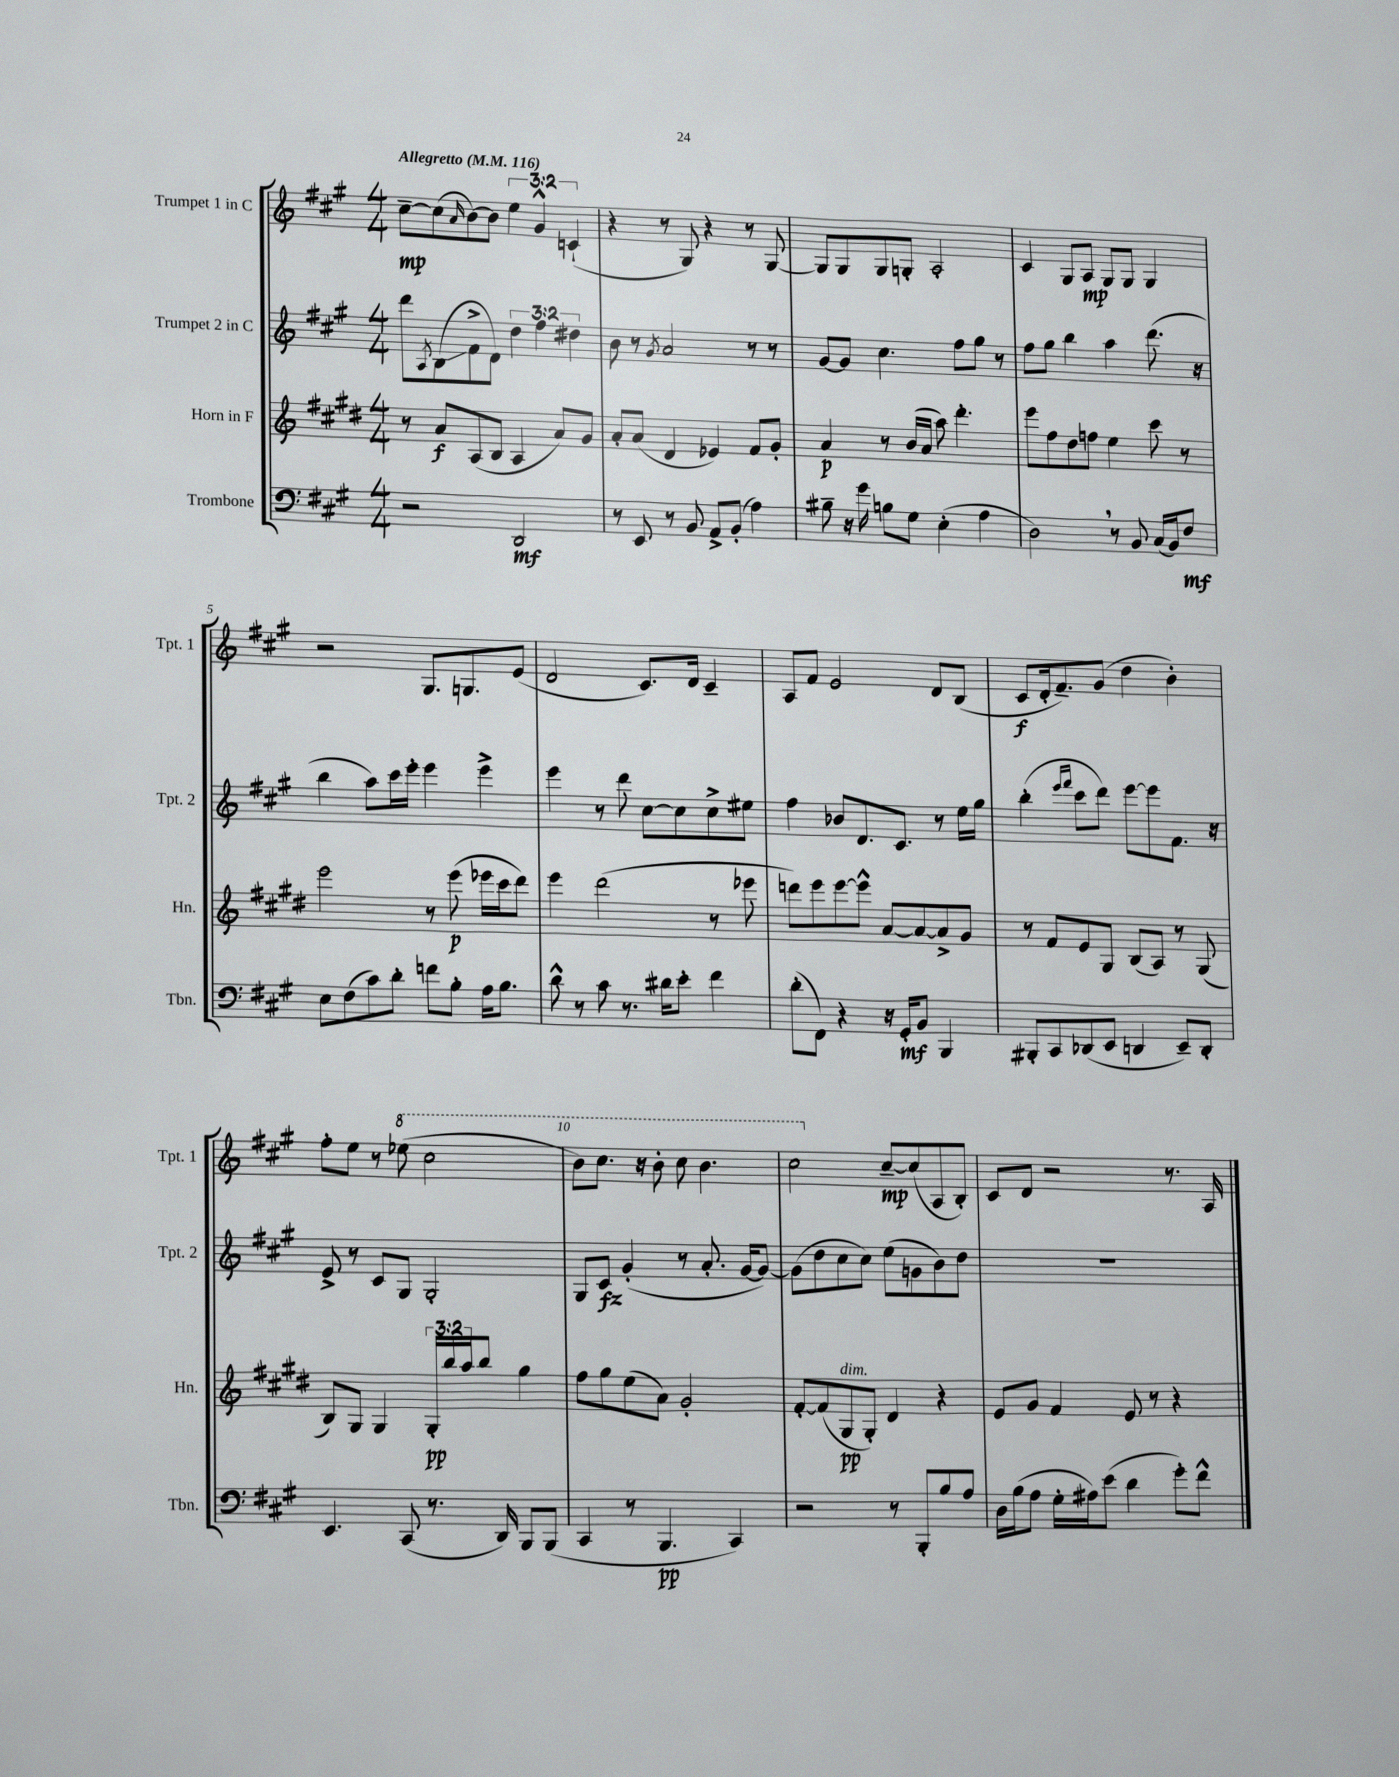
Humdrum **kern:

**kern	**kern	**kern	**kern
*staff4	*staff3	*staff2	*staff1
*clefF4	*clefG2	*clefG2	*clefG2
*k[f#c#g#]	*k[f#c#g#d#]	*k[f#c#g#]	*k[f#c#g#]
*M4/4	*M4/4	*M4/4	*M4/4
*MM116	*MM116	*MM116	*MM116
2r	8r	8ddd\L	[8cc#~\L
.	.	8qA/	.
.	8a/L	(8B\	(8cc#\]
.	.	.	16qqa/
.	(8A/	8f#^\	[8b\)
.	8B/J	8d\J)	8b\]J
2DD/	4A/	6dd\	6ee\
.	.	6ff#\	6g#^^/
.	8a/L)	.	.
.	.	6dd#\	(6c`/
.	8g#/J	.	.
=	=	=	=
8r	8a'/L	8b\	4r
8EE/	(8a/J	8r	.
.	.	8qg#/	.
8r	4d#/	2a/	8r
8BB/	.	.	8G#/)
8AA^/L	4e-/)	.	4r
(8BB'/J	.	.	.
4A\)	8f#/L	8r	8r
.	8g#'/J	8r	[8G#/
=	=	=	=
8B#~\	4a/	[8g#/L	8G#/]L
16r	.	8g#/]J	8G#/
16g#\	.	.	.
8B\L	8r	4.cc#\	8G#/
8G#\J	(16b/LL	.	8G'/J
.	16a/JJ	.	.
(4E'\	8aa\)	.	2A'/
.	4.ddd#'\	8ff#\L	.
4A\	.	8gg#\J	.
.	.	8r	.
=	=	=	=
2D\)	8eee\L	8ff#\L	4c#/
.	8ff#\	8gg#\J	.
.	8dd#\	4bb\	8G#/L
.	8ff\J	.	8A/J
8r	4ee\	4aa\	8G#/L
8BB/	.	.	8G#/J
(16C#/LL	8ccc#\	(8.ddd\	4G#/
16BB/J)	.	.	.
8F#/J	8r	.	.
.	.	16r	.
=	=	=	=
8E\L	2eee\	4bb\	2r
(8F#\	.	.	.
8c#\)	.	8aa\L)	.
8d'\J	.	16ccc#\L	.
.	.	16eee'\JJ	.
8f\L	8r	4eee\	8.G#/L
8B'\J	(8eee\	.	.
.	.	.	8.G/
16A\LK	16eee-\LL	4eee^\	.
8.B\J	16ccc#\J	.	.
.	8ddd#\J)	.	(8e/J
=	=	=	=
8d^^\	4eee\	4eee\	2d/
8r	.	.	.
8c#\	(2ddd#\	8r	.
8.r	.	8ddd\	.
.	.	[8cc#\L	8.c#/L)
16d#\LK	.	.	.
8e'\J	.	8cc#\]	.
.	.	.	16d/Jk
4f#\	8r	8cc#^\	4c#~/
.	8eee-\	8ee#\J	.
=	=	=	=
(8d'\L	8ddd\L)	4ff#\	8A/L
8FF#\J)	8eee\	.	8f#/J
4r	[8eee\	8b-/L	2e/
.	8eee^^\]J	8.d/	.
16r	[8a/L	.	.
16GG#'/LK	.	8.c#/J	.
8BB/J	8a/_	.	.
4BBB/	8a^/]	8r	8d/L
.	8g#/J	16ee\LL	(8B/J
.	.	16gg#\JJ	.
=	=	=	=
8BBB#'/L	8r	(4bb'\	8c#/L
8CC#/	8f#/L	.	16d'/k
.	.	.	8.f#~/)
.	.	16qqeee/LL	.
.	.	16qqfff#/JJ	.
(8DD-/	8e/	8ccc#\L	.
8EE/J	8G#/J	8ddd\J)	(8g#/J
4DD/	(8B/L	[8eee\L	4dd\
.	8A/J)	8eee\]	.
8EE~/L)	8r	8.f#\J	4b'\)
8DD'/J	(8G#/	.	.
.	.	16r	.
=	=	=	=
4.EE/	8B/L)	8e^/	8ff#'\L
.	8G#/J	8r	8ee\J
.	4G#/	8c#/L	8r
(8CC#/	.	8G#/J	(8eee-\
8.r	24G#'/LL	2G#'/	2ccc#\
.	24bb/	.	.
.	24aa/J	.	.
.	8bb/J	.	.
16DD/)	.	.	.
8BBB/L	4gg#\	.	.
(8BBB/J	.	.	.
=	=	=	=
4CC#/	8ff#\L	8G#/L	8bb\L)
.	8gg#\	8c#/J	8.ccc#\J
8r	(8ee\	(4g#'/	.
.	.	.	16r
4.BBB/	8a\J)	.	8bb'\
.	2g#'/	8r	8ccc#\
.	.	8.a'/	4.bb\
4CC#/)	.	.	.
.	.	[16g#/LK	.
.	.	8g#/_J)	.
=	=	=	=
2r	[8f#'/L	(8g#\]L	2ccc#\
.	(8f#/]	8dd\	.
.	8G#/	8cc#\	.
.	8G#'/J)	8cc#\J)	.
8r	4d#/	(8ee\L	[8cc#~/L
8BBB'/L	.	8g\	(8cc#/]
8B/	4r	8b\)	8A/
8A/J	.	8dd\J	8B'/J)
=	=	=	=
16D\LL	8e/L	1r	8c#/L
(16B\J	.	.	.
8A\J	8g#/J	.	8d/J
16G#'\LL	4f#/	.	2r
16A#\J)	.	.	.
(8e\J	.	.	.
4d\	8e/	.	.
.	8r	.	.
8g#'\L)	4r	.	8.r
8f#^^\J	.	.	.
.	.	.	16A/
==	==	==	==
*-	*-	*-	*-
